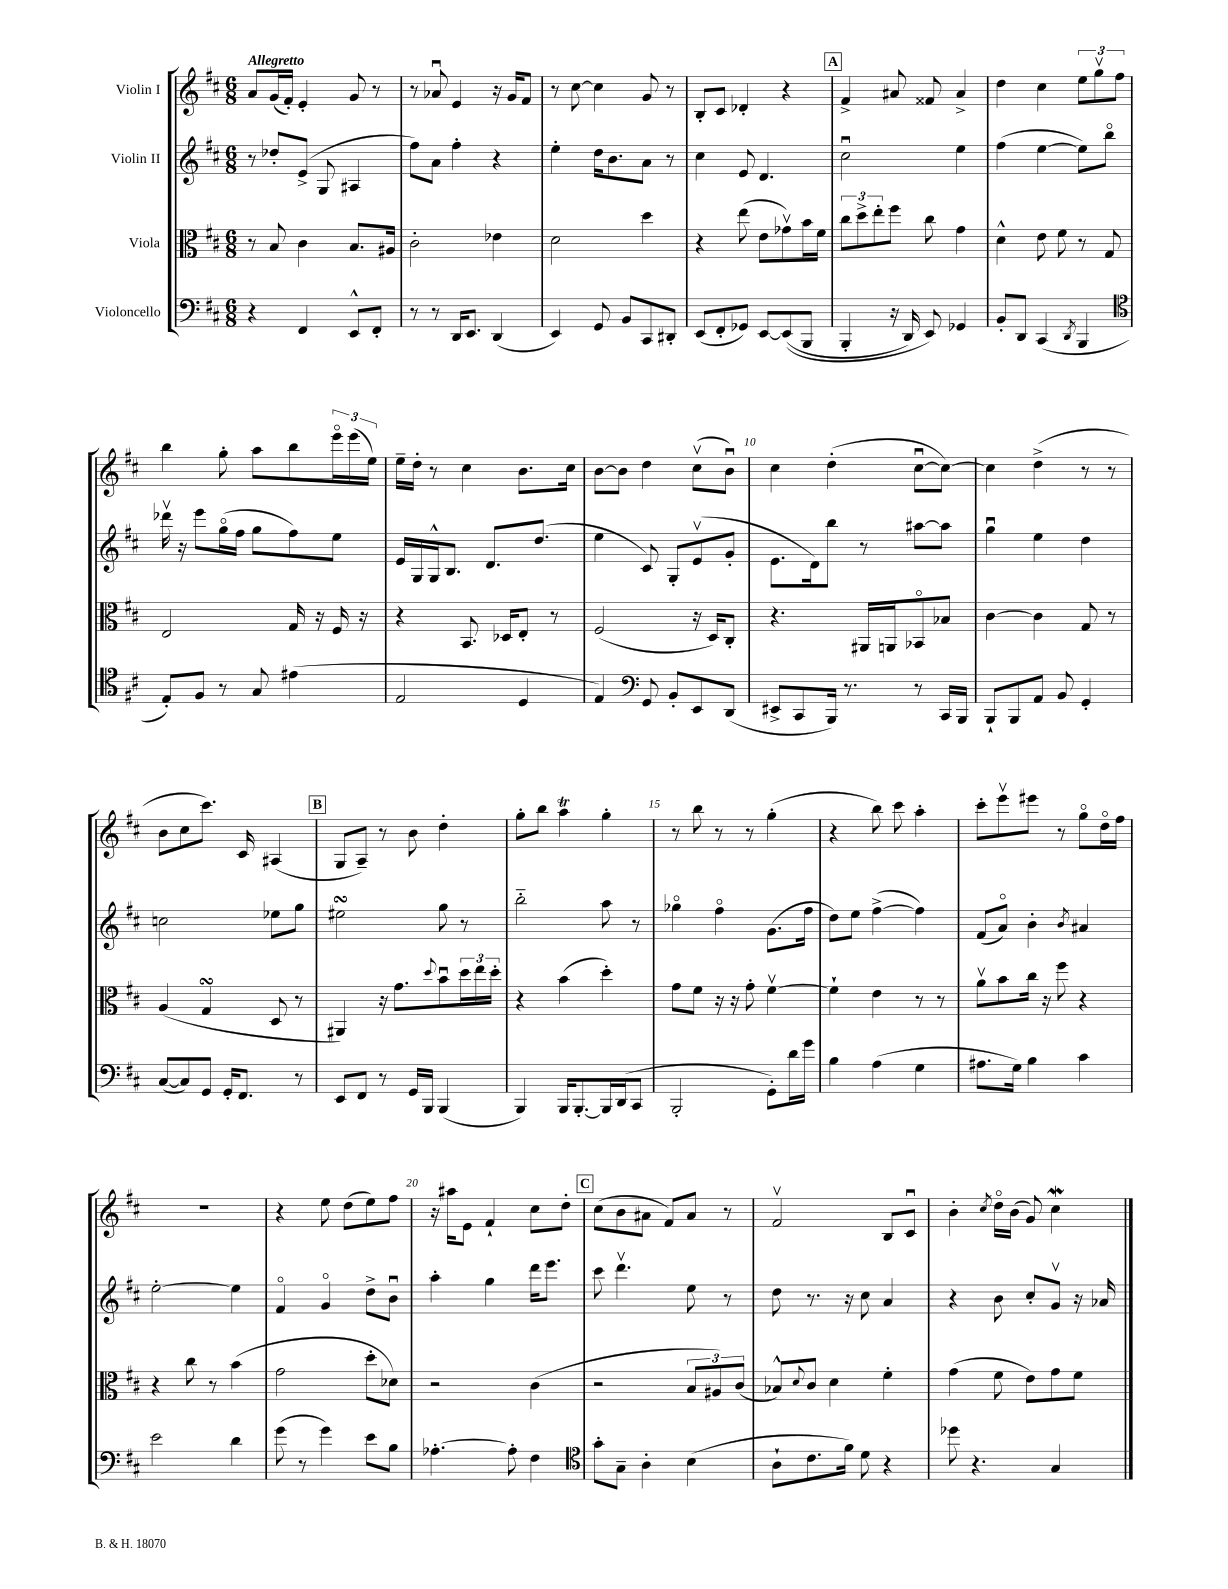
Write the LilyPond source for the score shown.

<<
\new StaffGroup <<
\new Staff = "s0" \with { instrumentName = "Violin I" } {
    \clef treble \key d \major \numericTimeSignature \time 6/8 \tempo "Allegretto"
    a'8 g'16( fis'16-.) e'4-. g'8 r8 |
    r8 aes'8\downbow e'4 r16 g'16 fis'8 |
    r8 cis''8~ cis''4 g'8 r8 |
    b8-. cis'8 des'4-. r4 |
    \mark \markup { \box "A" } fis'4-> ais'8 fisis'8 ais'4-> |
    d''4 cis''4 \tuplet 3/2 { e''8 g''8\upbow fis''8 } |
    b''4 g''8-. a''8 b''8 \tuplet 3/2 { e'''16\flageolet e'''16( e''16) } |
    e''16-- d''16-. r8 cis''4 b'8. cis''16 |
    b'8~ b'8 d''4 cis''8\upbow( b'8\downbow) |
    cis''4 d''4-.( cis''8~\downbow cis''8~) |
    cis''4 d''4->( r8 r8 |
    b'8 cis''8 cis'''8.) cis'16 ais4( |
    \mark \markup { \box "B" } g8 a8--) r8 b'8 d''4-. |
    g''8-. b''8 a''4\trill g''4-. |
    r8 b''8 r8 r8 g''4-.( |
    r4 b''8) cis'''8 a''4-. |
    cis'''8-. e'''8\upbow eis'''8 r8 g''8\flageolet d''16\flageolet fis''16 |
    R2. |
    r4 e''8 d''8( e''8) fis''8 |
    r16 ais''16 e'8 fis'4-! cis''8 d''8-. |
    \mark \markup { \box "C" } cis''8( b'8 ais'8 fis'8) ais'8 r8 |
    fis'2\upbow b8 cis'8\downbow |
    b'4-. \acciaccatura { cis''8 } d''16\flageolet b'16( g'8) cis''4\mordent \bar "|." |
}
\new Staff = "s1" \with { instrumentName = "Violin II" } {
    \clef treble \key d \major \numericTimeSignature \time 6/8
    r8 des''8-. e'8->( g8 ais4 |
    fis''8) a'8 fis''4-. r4 |
    e''4-. d''16 b'8. a'8 r8 |
    cis''4 e'8 d'4. |
    \mark \markup { \box "A" } cis''2\downbow e''4 |
    fis''4( e''4~ e''8) b''8\flageolet |
    des'''16\upbow r16 e'''8 g''16\flageolet( fis''16 g''8 fis''8) e''8 |
    e'16 g16 g16-^ b8. d'8. d''8.( |
    e''4 cis'8) g8-. e'8\upbow( g'8-. |
    e'8. d'16) b''8 r8 ais''8~ ais''8 |
    g''4\downbow e''4 d''4 |
    c''2 ees''8 g''8 |
    \mark \markup { \box "B" } eis''2\turn g''8 r8 |
    b''2-_ a''8 r8 |
    ges''4\flageolet fis''4\flageolet g'8.( fis''16 |
    d''8) e''8 fis''4~->( fis''4) |
    fis'8( a'8\flageolet) b'4-. \acciaccatura { b'8 } ais'4 |
    e''2~-. e''4 |
    fis'4\flageolet g'4\flageolet d''8-> b'8\downbow |
    a''4-. g''4 d'''16 e'''8. |
    \mark \markup { \box "C" } cis'''8 d'''4.\upbow e''8 r8 |
    d''8 r8. r16 cis''8 a'4 |
    r4 b'8 cis''8-. g'8\upbow r16 aes'16 \bar "|." |
}
\new Staff = "s2" \with { instrumentName = "Viola" } {
    \clef alto \key d \major \numericTimeSignature \time 6/8
    r8 b8 cis'4 b8. ais16 |
    cis'2-. ees'4 |
    d'2 d''4 |
    r4 e''8( e'8 ges'8\upbow) b'16 fis'16 |
    \mark \markup { \box "A" } \tuplet 3/2 { cis''8 d''8-> e''8-. } fis''8 cis''8 g'4 |
    d'4-^ e'8 fis'8 r8 g8 |
    e2 g16 r16 fis16 r16 |
    r4 b,8. des16 e8-. r8 |
    fis2( r16 d16) cis8-. |
    r4. ais,16 a,16 bes,8\flageolet bes8 |
    cis'4~ cis'4 g8 r8 |
    a4( g4\turn d8 r8 |
    \mark \markup { \box "B" } ais,4) r16 g'8. \appoggiatura { d''8 } b'8\downbow \tuplet 3/2 { d''16 e''16 d''16-. } |
    r4 b'4( d''4-.) |
    g'8 fis'8 r16 r16 g'8-. fis'4~\upbow |
    fis'4-! e'4 r8 r8 |
    a'8\upbow b'8 cis''16 r16 fis''8 r4 |
    r4 cis''8 r8 b'4( |
    g'2 d''8-. des'8) |
    r2 cis'4( |
    \mark \markup { \box "C" } r2 \tuplet 3/2 { b8 ais8) cis'8( } |
    bes8-^) \appoggiatura { d'8 } cis'8 d'4 fis'4-. |
    g'4( fis'8 e'8) g'8 fis'8 \bar "|." |
}
\new Staff = "s3" \with { instrumentName = "Violoncello" } {
    \clef bass \key d \major \numericTimeSignature \time 6/8
    r4 fis,4 e,8-^ fis,8-. |
    r8 r8 d,16 e,8. d,4( |
    e,4) g,8 b,8 cis,8 dis,8-. |
    e,8( fis,8-. ges,8) e,8~ e,8(\( b,,8 |
    \mark \markup { \box "A" } b,,4-. r16 d,16) e,8\) ges,4 |
    b,8-. d,8 cis,4( \acciaccatura { d,8 } b,,4 |
    \clef tenor e8-.) fis8 r8 g8 eis'4( |
    e2 d4 |
    e4) \clef bass g,8 b,8-. e,8 d,8( |
    eis,8-> cis,8 b,,16) r8. r8 cis,16 b,,16 |
    b,,8-! b,,8 a,8 b,8 g,4-. |
    cis8~( cis8) g,8 g,16-. fis,8. r8 |
    \mark \markup { \box "B" } e,8 fis,8 r8 g,16 b,,16 b,,4( |
    b,,4) b,,16 b,,8.~-. b,,16 d,16( cis,8 |
    b,,2-. g,8-.) d'16 g'16 |
    b4 a4( g4 |
    ais8. g16) b4 cis'4 |
    e'2 d'4 |
    g'8( r8 g'4) e'8 b8 |
    aes4.~-. aes8-. fis4 |
    \mark \markup { \box "C" } \clef tenor g'8-. g8-- a4-. b4( |
    a8-! cis'8. fis'16) d'8 r4 |
    des''8 r4. g4 \bar "|." |
}
>>
>>
\layout { \context { \Score \override BarNumber.break-visibility = ##(#f #t #t) barNumberVisibility = #(every-nth-bar-number-visible 5) } }
